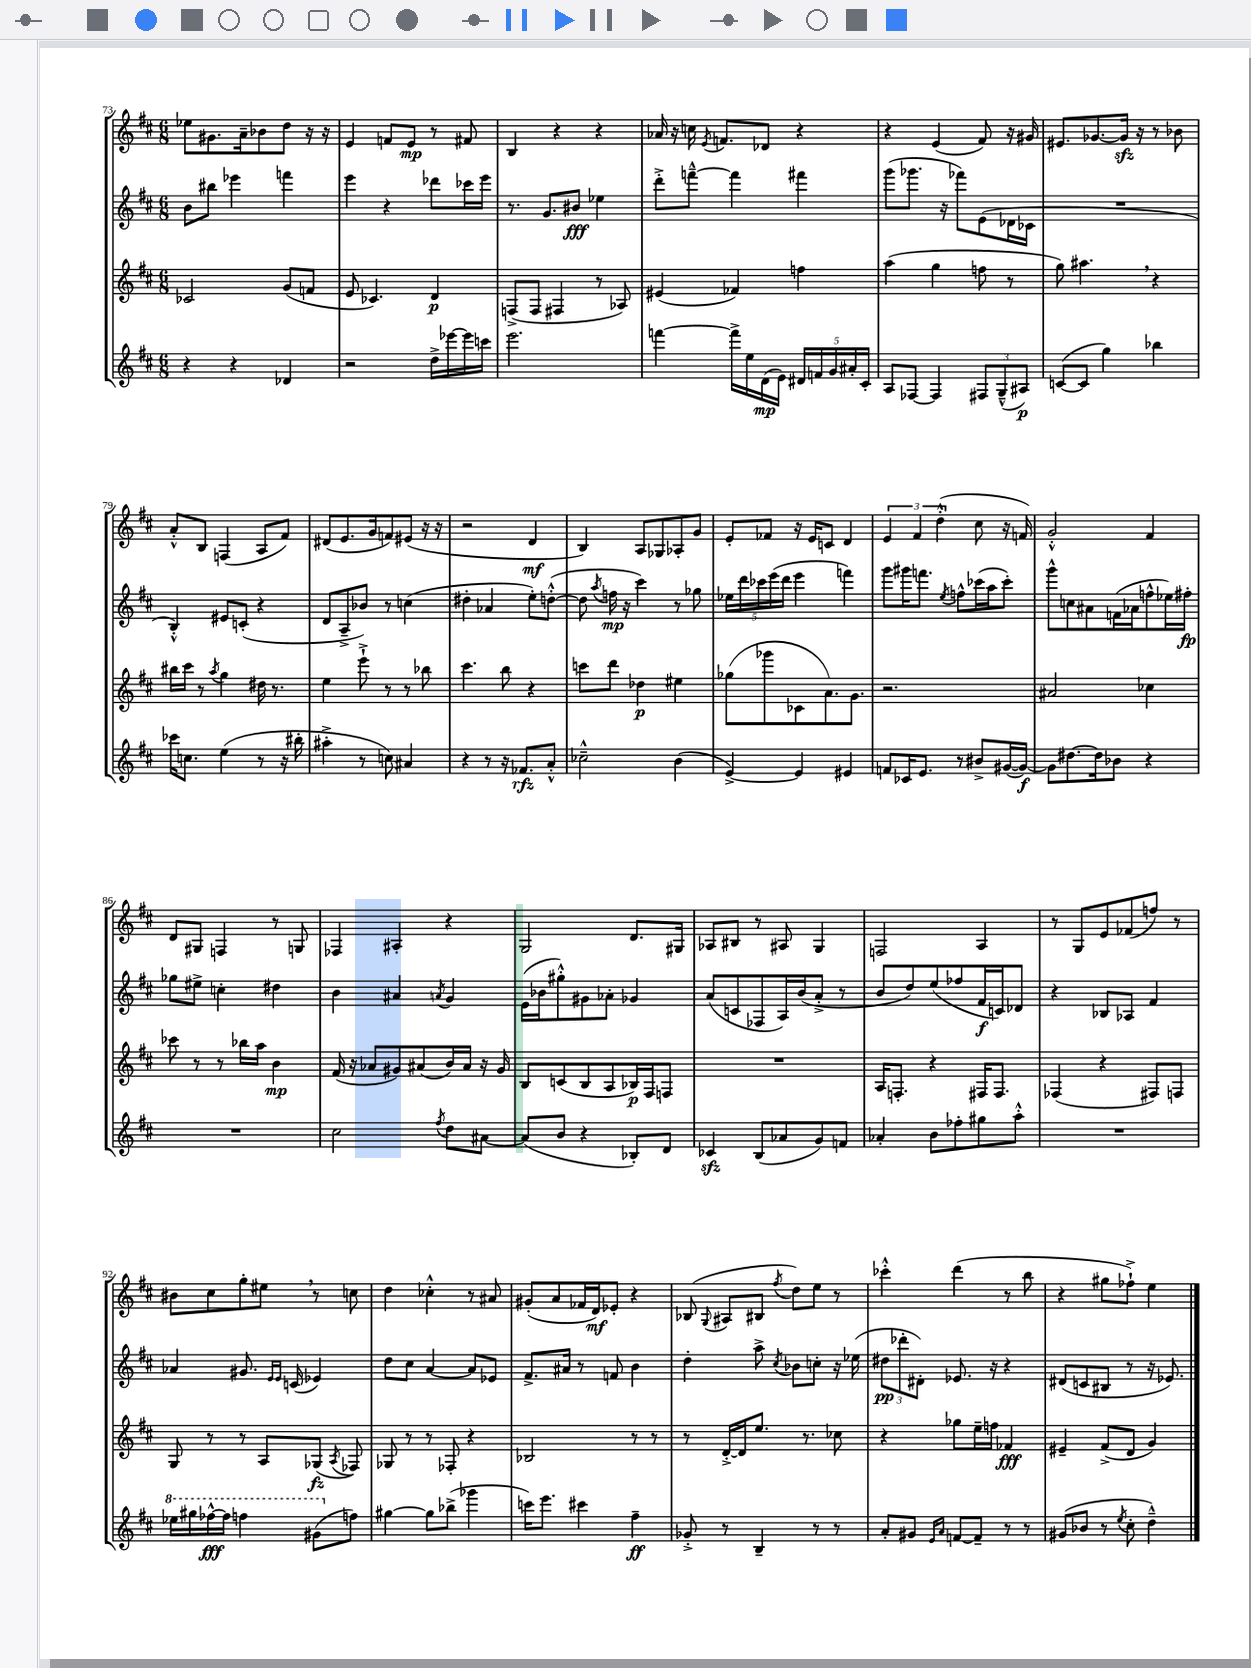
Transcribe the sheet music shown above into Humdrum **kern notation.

**kern	**kern	**kern	**kern
*staff4	*staff3	*staff2	*staff1
*clefG2	*clefG2	*clefG2	*clefG2
*k[f#c#]	*k[f#c#]	*k[f#c#]	*k[f#c#]
*M6/8	*M6/8	*M6/8	*M6/8
4r	2c-	8b	8ee-
.	.	8bb#	8.g#
4r	.	4eee-	.
.	.	.	16a~
.	.	.	8b-
4d-	(8g	4fff	8dd
.	8f	.	16r
.	.	.	16r
=	=	=	=
2r	8e	4eee	4e
.	4.c-)	.	.
.	.	4r	8f
.	.	.	8e
16dd^	4d	8ddd-	8r
[16eee-	.	.	.
16eee-]	.	16ccc-	8f#
16ccc	.	16eee	.
=	=	=	=
2.eee	(8F^	8.r	4B
.	8F	.	.
.	.	8.g	.
.	4F#	.	4r
.	.	8b#	.
.	8r	4ee-	4r
.	8A-)	.	.
=	=	=	=
[4fff	(4e#	8ddd'^	16a-
.	.	.	16r
.	.	[8fff~^^	16cc
.	.	.	8qe
.	.	.	8.f
16fff^]	4f-)	4fff]	.
16ee	.	.	.
(16d	.	.	8d-
16e)	.	.	.
20d#	4ff	4fff#	4r
20f	.	.	.
20g	.	.	.
20a#'	.	.	.
20c#'	.	.	.
=	=	=	=
8A	(4aa	(8ggg	4r
[8F-	.	8.ggg-	.
4F-]	4gg	.	(4e
.	.	16r	.
.	.	8fff-)	.
12F#	8ff	(8e	8f#)
(12G~^^	.	.	.
.	8r	16d-	16r
12A#)	.	.	.
.	.	16c-	16g#
=	=	=	=
([8c	8gg)	2.r	8.e#
8c]	4.aa#	.	.
.	.	.	[8.g-
4gg)	.	.	.
.	.	.	16g-]
.	.	.	16r
4bb-	4r	.	8r
.	.	.	8b-
=	=	=	=
16ccc-	16bb#	4B'^^)	8a'^^
8.cc	16ccc#	.	.
.	8r	.	8B
.	8qaa	.	.
(4ee	4gg	8e#	(4F
.	.	(8c'	.
8r	16dd#	4r	8A
.	8.r	.	.
16r	.	.	8f#)
16bb#'	.	.	.
=	=	=	=
4aa#'^	4ee	8d	(8d#
.	.	8A~^	8.e
8r	8eee`^	8b-)	.
.	.	.	16g
8cc)	8r	8r	8f)
4a#	8r	(4cc	(8e#
.	8bb-	.	16r
.	.	.	16r
=	=	=	=
4r	4.ccc#	4dd#'	2r
8r	.	4a-	.
16r	8bb	.	.
8.f-	.	.	.
.	4r	8ee')	4d
8a'^^	.	([8dd'^^	.
=	=	=	=
2cc-~^^	8ccc	8dd]	4B)
.	.	8qaa	.
.	8ddd	16ff	.
.	.	16r	.
.	4dd-	4ccc#)	8A
.	.	.	8G-
(4b	4ee#	8r	8A-'
.	.	8gg-	8g
=	=	=	=
[4e^)	(8gg-	20ee-	8e'
.	.	20ddd	.
.	.	20ccc-	.
.	8ggg-	.	8f-
.	.	(20eee	.
.	.	20ddd	.
4e]	8c-	4eee	16r
.	.	.	16e
.	8.a)	.	8c
4e#	.	4fff)	4d
.	8.g	.	.
=	=	=	=
8f	2.r	8ggg	6e
16c-	.	16ggg#	.
.	.	.	6f#
8.e	.	8.fff	.
.	.	.	(6dd'^^
.	.	8qee	.
8r	.	8ff^^	.
8b#^	.	(16ccc-	8cc#
.	.	16aa	.
([16g#	.	8ccc-')	16r
16g#_)	.	.	16f)
=	=	=	=
8g#]	2a#	8ggg^^	2g'^^
[8.dd#	.	8cc	.
.	.	8a#	.
16dd#]	.	.	.
8b-	.	(16f	.
.	.	16a-	.
4r	4cc-	8ff^^	4f#
.	.	16ee-)	.
.	.	16ff#'	.
=	=	=	=
2.r	8ccc-	8gg-	8d
.	8r	8ee#^	8G#
.	8r	4cc'	4F
.	16bb-	.	.
.	16aa	.	.
.	4b	4dd#	8r
.	.	.	8G
=	=	=	=
2cc#	(16f#	4b	4F-
.	16r	.	.
.	8a-	.	.
.	8g#)	4a#	4A#'
.	(8a#	.	.
8qff#	.	8qa	.
8dd	16b)	4g	4r
.	16a#	.	.
[8a#	16r	.	.
.	16g#	.	.
=	=	=	=
(8a#]	8B	(16e	2G
.	.	16b-	.
8b	(8c	8gg#'^^)	.
4r	8B	8g#	.
.	8A	8a-'	.
8B-')	16B-)	4g-	8.d
.	16F#	.	.
8d	8F	.	.
.	.	.	16G#
=	=	=	=
4c-	2.r	(8a	8A-
.	.	8c	8B#
(8B	.	8F-	8r
8a-	.	16A)	8A#
.	.	(16b	.
8g)	.	8a'^	4G
8f	.	8r	.
=	=	=	=
4a-'	16A	8b	2F
.	8.F'	.	.
.	.	8dd)	.
8b	4r	(8ee	.
8ff-'	.	8ff-	.
8gg#	16F#	16f#	4A
.	8.F#	16c)	.
8aa'^^	.	8d-	.
=	=	=	=
2.r	(4F-	4r	8r
.	.	.	8G
.	4r	8B-	8e
.	.	8A-	(8f-
.	8F#)	4f#	8ff)
.	8F	.	8r
=	=	=	=
16eee-	8G	4a-	8b#
16ggg#	.	.	.
[16fff-^^	8r	.	8cc#
16fff-]	.	.	.
4fff	8r	8.g#	8gg'
.	8A	.	8ee#
.	.	16qqe	.
.	.	16qqe	.
.	.	(16c	.
(8gg#	(8G-	4e-)	8r
.	8qA	.	.
8ff)	8F-)	.	8cc
=	=	=	=
[4gg#	8G-	8dd	4dd
.	8r	8cc#	.
8gg#]	8r	[4a	4cc-'^^
(8bb-^	8F-'	.	.
4ggg-	4r	8a]	8r
.	.	8e-	8a#
=	=	=	=
16ccc)	2B-	8.f#^	(8g#'
8.eee	.	.	.
.	.	.	8a
.	.	16a#	.
4ccc#	.	8r	16f-
.	.	.	16d)
.	.	8f	8e-'
4ff#~	8r	4b	4r
.	8r	.	.
=	=	=	=
8g-'^	8r	4dd'	(8B-
.	.	.	8qqG
8r	[16d'^	.	8A#
.	16d]	.	.
4B~	8.ee	8aa^	8B#
.	.	8qcc#	8qff#
.	.	8b-	8dd)
.	8.r	.	.
8r	.	8cc'	8ee
8r	8cc-	16r	8r
.	.	(16ee-	.
=	=	=	=
8a'	4r	12dd#	4ccc-'^^
.	.	12ddd-'	.
8g#	.	.	.
.	.	12d#')	.
16qqe	.	.	.
16qqa	.	.	.
[8f	8gg-	8.e-	(4ddd
8f~]	16ee~	.	.
.	16ff	16r	.
8r	4f-	4r	8r
8r	.	.	8bb
=	=	=	=
(8g#	4e#~	(8d#	4r
8b-	.	8c	.
8r	(8f#^	8B#	8gg#
8qee	.	.	.
8cc#'	8d	8r	8ff-`^)
4dd~^^)	4g)	16r	4ee
.	.	8.e-)	.
==	==	==	==
*-	*-	*-	*-
